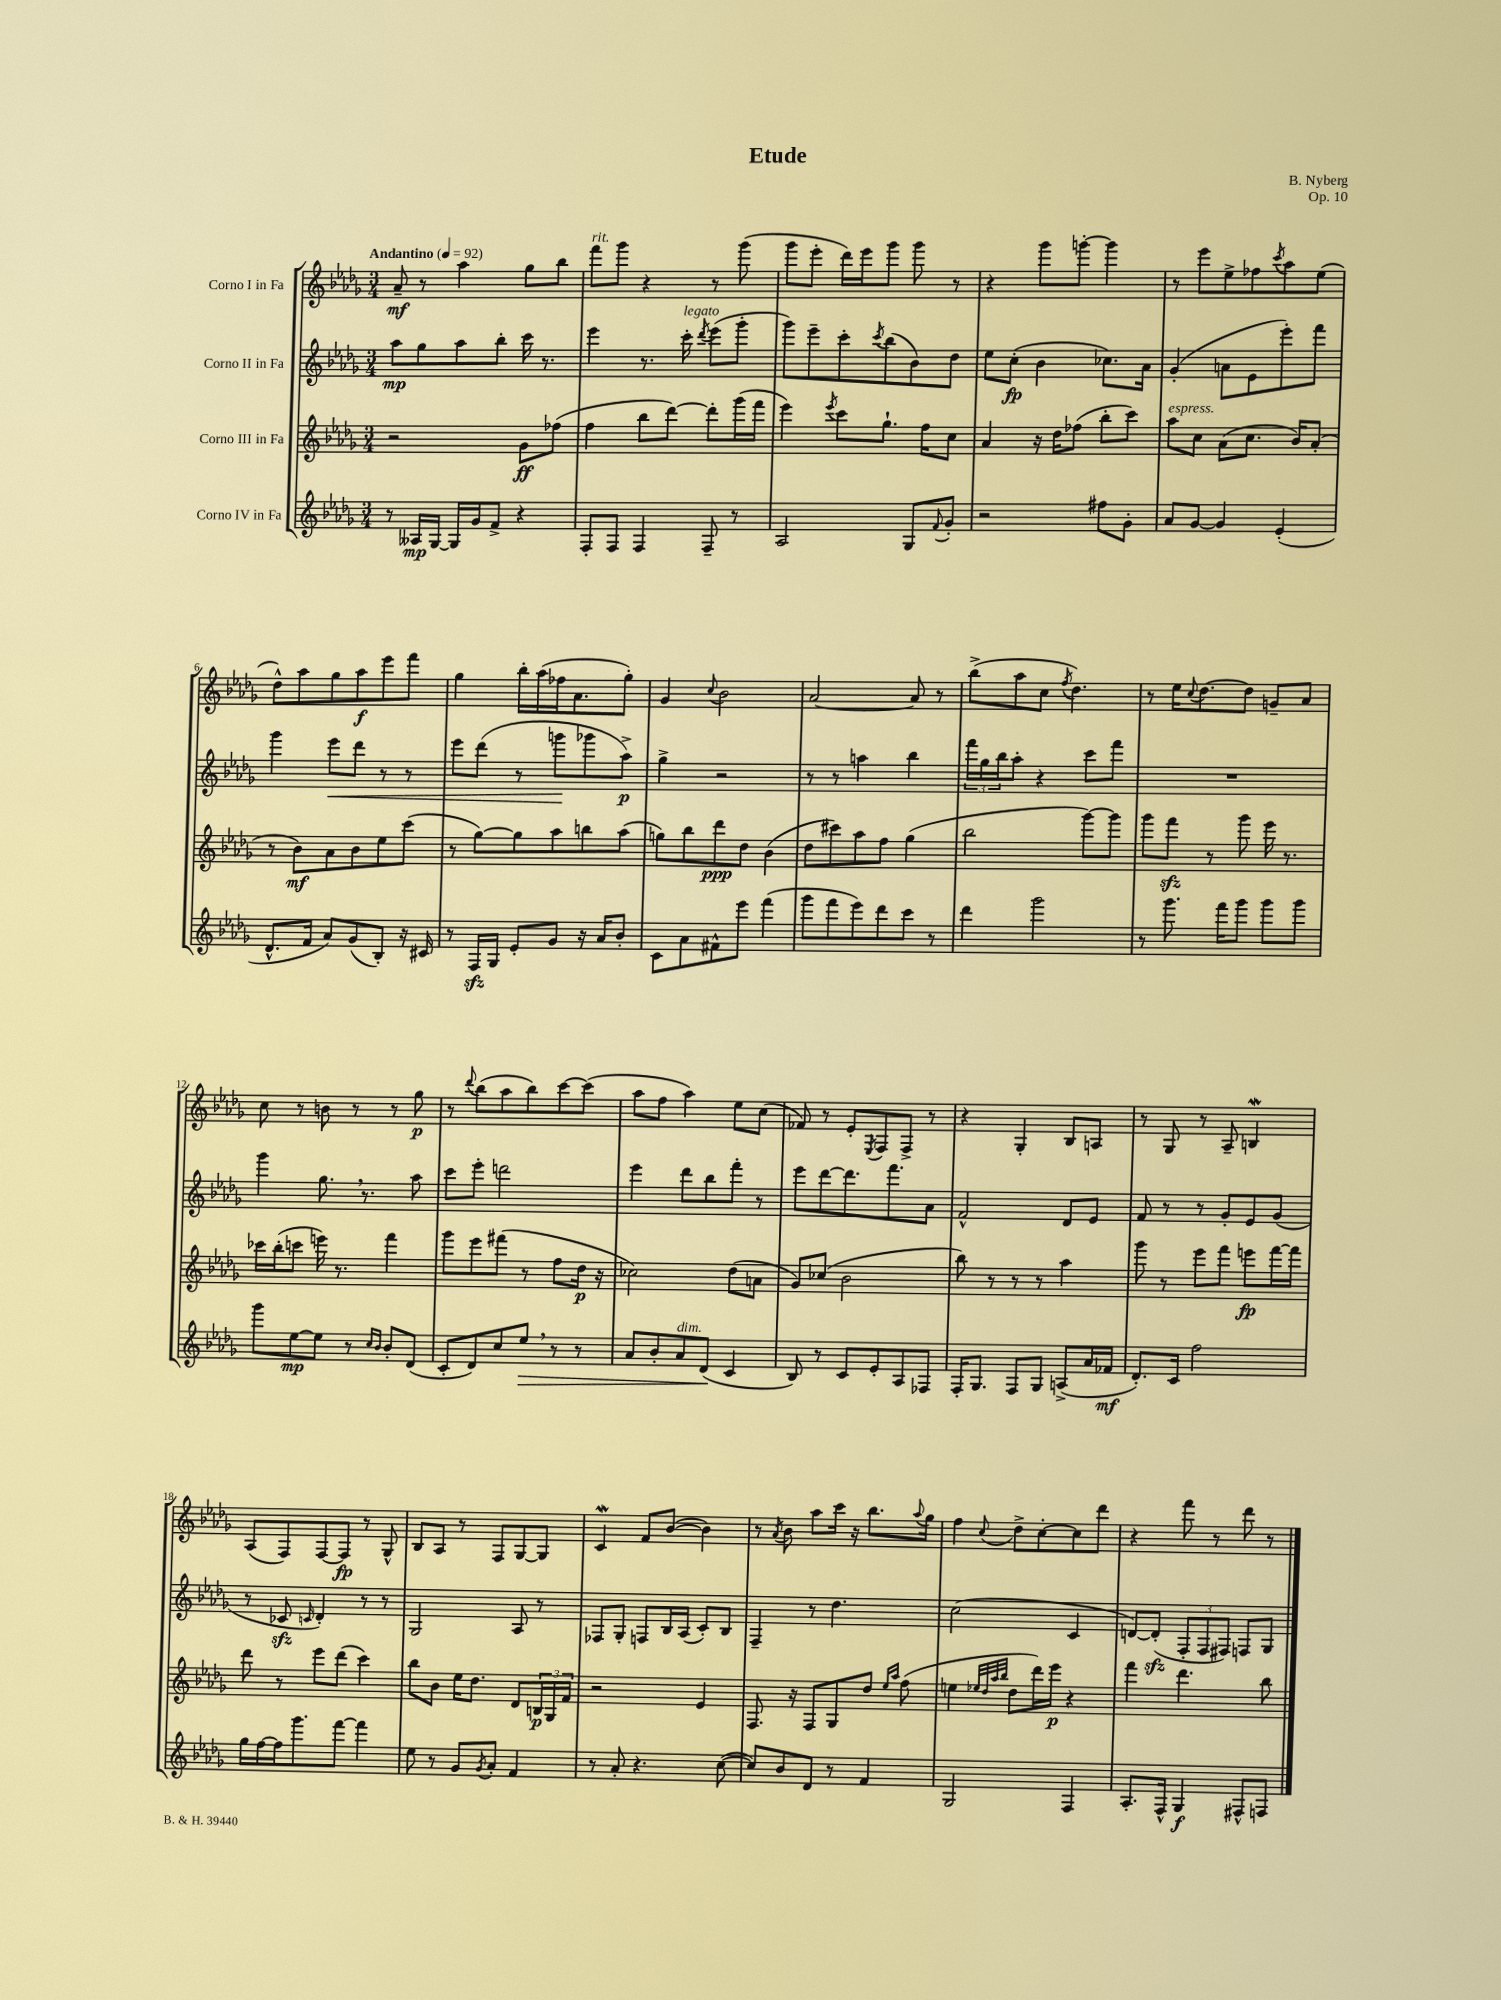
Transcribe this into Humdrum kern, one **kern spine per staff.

**kern	**kern	**kern	**kern
*staff4	*staff3	*staff2	*staff1
*clefG2	*clefG2	*clefG2	*clefG2
*k[b-e-a-d-g-]	*k[b-e-a-d-g-]	*k[b-e-a-d-g-]	*k[b-e-a-d-g-]
*M3/4	*M3/4	*M3/4	*M3/4
*MM92	*MM92	*MM92	*MM92
8r	2r	8aa-	8a-~
16A--	.	8gg-	8r
[16G-	.	.	.
16G-]	.	8aa-	4aa-
16g-	.	.	.
8f^	.	8bb-'	.
4r	8g-	16ccc	8gg-
.	.	8.r	.
.	(8ff-	.	8bb-
=	=	=	=
8F'	4ff	4eee-	8fff
8F	.	.	8ggg-
4F	8bb-	8.r	4r
.	[8ddd-)	.	.
.	.	16ccc'	.
.	.	8qddd-	.
8F~	8ddd-']	(8eee-	8r
8r	(16ggg-	8ggg-'	(8ggg-
.	16fff	.	.
=	=	=	=
2A-	4eee-)	8ggg-)	8ggg-
.	.	8eee-~	8eee-'
.	8qeee-	.	.
.	8ccc	8ccc'	16ddd-)
.	.	.	16eee-
.	.	8qccc	.
.	8.gg-`	(8bb-	8ggg-
8G-	.	8b-)	8ggg-
.	16ff	.	.
8qqf	.	.	.
8g-'	8cc	8dd-	8r
=	=	=	=
2r	4a-	8ee-	4r
.	.	(8cc'	.
.	16r	4b-	8ggg-
.	16dd-	.	.
.	(8ff-	.	[8ggg'
8ff#	8bb-'	8.cc-)	4ggg]
8g-'	8ccc)	.	.
.	.	16a-	.
=	=	=	=
8a-	8aa-	(4g-'	8r
[8g-	8cc	.	8eee-
4g-]	(8a-	8a	8ee-^
.	8.cc	8e-	8ff-
.	.	.	8qccc
(4e-'	.	8eee-')	8aa-
.	16b-)	.	.
.	(8a-'	8fff	(8ee-
=	=	=	=
8.d-^^	8r	4ggg-	8dd-^^)
.	8b-)	.	8aa-
16f	.	.	.
8a-)	8a-	8eee-	8gg-
(8g-	8b-	8ddd-	8aa-
8B-')	8ee-	8r	8eee-
16r	(8ccc	8r	8fff
16c#	.	.	.
=	=	=	=
8r	8r	8eee-	4gg-
16F	[8gg-)	(8ddd-	.
16G-	.	.	.
8e-'	8gg-]	8r	16bb-'
.	.	.	(16aa-
8g-	8aa-	8ggg	16ff-
.	.	.	8.a-
16r	8bb	8ggg-	.
16a-	.	.	.
8b-'	(8aa-	8aa-^)	8gg-')
=	=	=	=
8c	8gg)	4gg-^	4g-
8a-	8bb-	.	.
.	.	.	8qqcc
8f#^^	8ddd-	2r	2b-
8eee-	8dd-	.	.
(4fff	(4b-	.	.
=	=	=	=
8ggg-	8dd-	8r	[2a-
8fff	8ccc#)	8r	.
8eee-)	8aa-	4aa	.
8ddd-	8ff	.	.
8ccc	(4gg-	4bb-	8a-]
8r	.	.	8r
=	=	=	=
4ddd-	2bb-	24fff	(8bb-^
.	.	24gg-	.
.	.	24bb-	.
.	.	8aa-'	8aa-
2ggg-	.	4r	8cc
.	.	.	8qff
.	.	.	4.dd-)
.	[8ggg-)	8ccc	.
.	8ggg-]	8fff	.
=	=	=	=
8r	8ggg-	2.r	8r
8.ggg-	8fff	.	16ee-
.	.	.	8qqcc
.	.	.	[8.dd-
.	8r	.	.
16fff	.	.	.
8ggg-	8ggg-	.	8dd-]
8ggg-	16eee-	.	8g~
.	8.r	.	.
8ggg-	.	.	8a-
=	=	=	=
8ggg-	16ccc-	4ggg-	8cc
.	(16bb-'	.	.
[8ee-	8ccc	.	8r
8ee-]	16eee)	8.gg-	8b
.	8.r	.	.
8r	.	.	8r
.	.	8.r	.
16qqcc	.	.	.
16qqb-	.	.	.
8b-'	4fff	.	8r
(8d-	.	8aa-	8gg-
=	=	=	=
8c'	8ggg-	8ccc	8r
.	.	.	8qqddd-
8d-)	8eee-	8eee-'	(8bb-
8cc	(8fff#	2ddd	8aa-
8ee-	8r	.	8bb-)
8r	8ff	.	[8ccc
8r	16dd-	.	(8ccc]
.	16r	.	.
=	=	=	=
8a-	2cc-)	4eee-	8aa-
8b-'	.	.	8ff
8a-	.	8ddd-	4aa-)
(8d-	.	8bb-	.
4c	(8dd-	8fff'	8ee-
.	8a	8r	(8cc
=	=	=	=
8B-)	8g-)	8eee-	8f-)
8r	(8cc-	[8ddd-	8r
8c	2b-	8.ddd-]	8e-'
.	.	.	8qE-
8e-'	.	.	8F
.	.	8.fff	.
8A-	.	.	8F^
8F-	.	8a-	8r
=	=	=	=
16F'	8bb-)	2f^^	4r
8.G-	.	.	.
.	8r	.	.
8F	8r	.	4G-'
8G-	8r	.	.
(8A^	4aa-	8d-	8B-
16a-	.	8e-	8A
16f-	.	.	.
=	=	=	=
8.d-')	8ggg-	8f	8r
.	8r	8r	8G-
16c	.	.	.
2ff	8eee-	8r	8r
.	8fff	8g-'	8A-~
.	8eee	8e-	4B
.	[16fff	(8g-	.
.	16fff]	.	.
=	=	=	=
16gg-	8ddd-	8r	(8A-
[16ff	.	.	.
16ff]	8r	8c-	8F)
8.ggg-	.	.	.
.	.	16qqc	.
.	8eee-	4d-')	[8F
[8fff	(8ddd-	.	8F]
4fff]	4ccc)	8r	8r
.	.	8r	8G-^^
=	=	=	=
8ee-	8bb-	2G-	8B-
8r	8b-	.	8A-
8g-	16ee-	.	8r
.	8.dd-	.	.
8qg-	.	.	.
8a-'	.	.	8F
4f	8d-	8A-	[8G-
.	24B	8r	8G-]
.	24G-	.	.
.	24f	.	.
=	=	=	=
8r	2r	8F-	4c
8a-'	.	8G-'	.
4.r	.	8F	8f
.	.	16B-	([8b-
.	.	(16A-	.
.	4e-	8c')	4b-])
([8cc	.	8B-	.
=	=	=	=
8cc])	8.F	4F~	8r
.	.	.	8qa-
8b-	.	.	8b-
.	16r	.	.
8d-	8F	8r	8aa-
8r	8G-	4.dd-	16ccc
.	.	.	16r
4f	8dd-	.	8.bb-
.	16qqee-	.	.
.	16qqaa-	.	.
.	(8ff	.	.
.	.	.	8qqaa-
.	.	.	16gg-
=	=	=	=
2G-	4ee	(2cc	4ff
.	32qqee-	.	.
.	32qqdd-	.	.
.	32qqaa-	.	.
.	32qqbb-	.	8qqcc
.	8dd-	.	8dd-^
.	16ddd-)	.	[8cc'
.	16eee-	.	.
4F	4r	4c	8cc]
.	.	.	8ddd-
=	=	=	=
8.A-'	4fff	[8d)	4r
.	.	(8d']	.
16F^^	.	.	.
4G-	4.ddd-	12F'	8fff
.	.	12F	.
.	.	.	8r
.	.	12F#)	.
8F#^^	.	8F	8ddd-
8F	8bb-	8G-	8r
==	==	==	==
*-	*-	*-	*-
